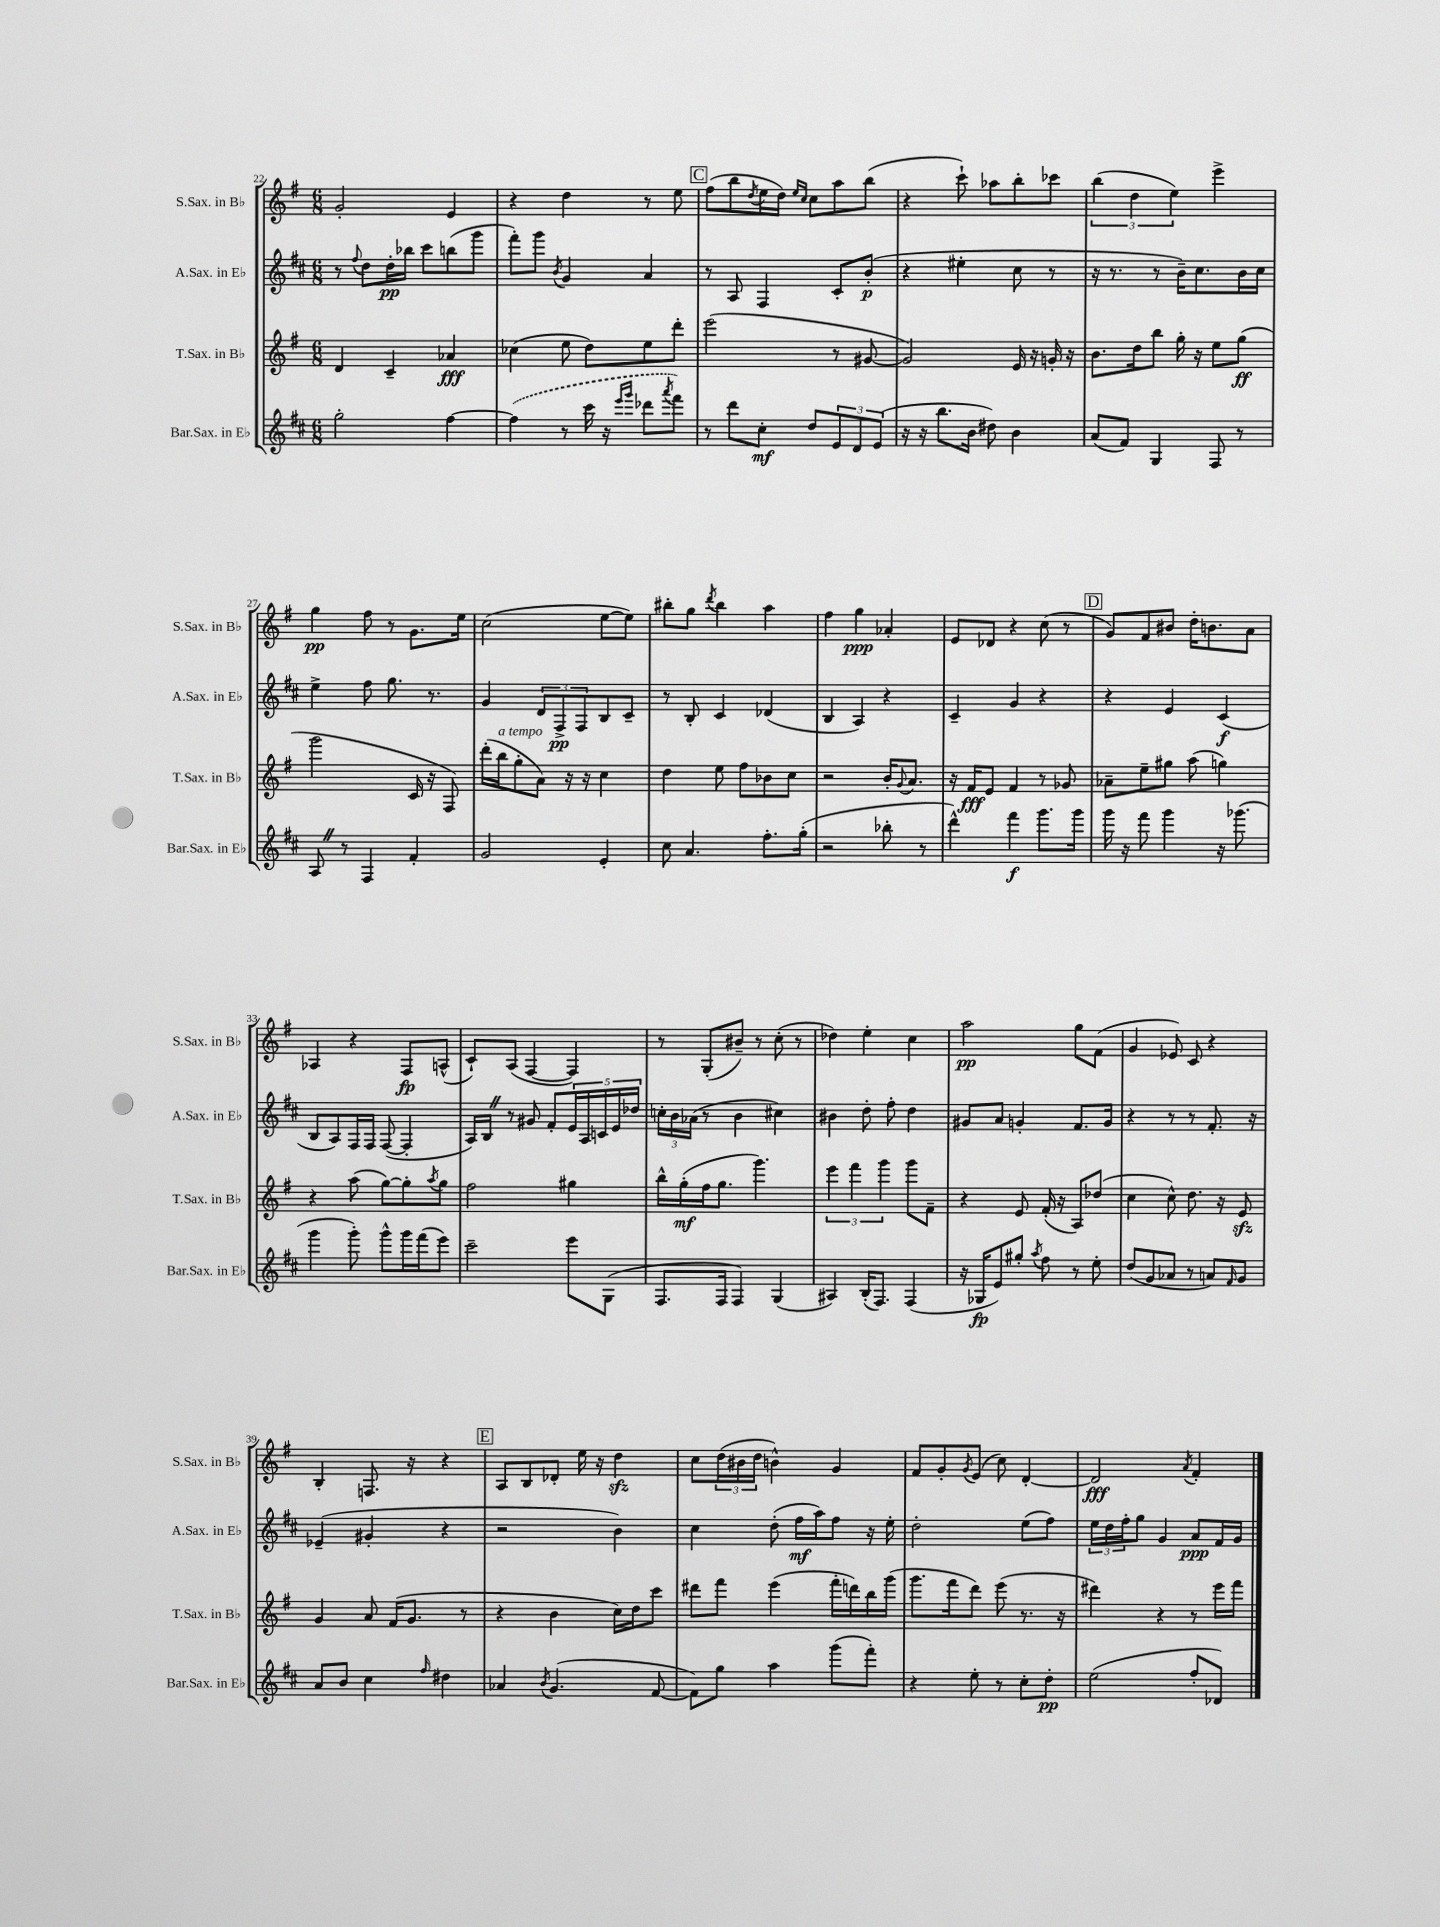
<<
\new StaffGroup <<
\new Staff = "s0" \with { instrumentName = "S.Sax. in Bb" shortInstrumentName = "S.Sax. in Bb" } {
    \clef treble \key g \major \numericTimeSignature \time 6/8
    g'2-. e'4 |
    r4 d''4 r8 e''8 |
    \mark \markup { \box "C" } fis''8( b''8 \acciaccatura { d''8 } e''16 d''16) \grace { e''16 c''16 } c''8 a''8 b''8( |
    r4 c'''8-!) aes''8 b''8-. ces'''8 |
    \tuplet 3/2 { b''4( d''4 e''4) } e'''4-> |
    g''4\pp fis''8 r8 g'8. e''16 |
    c''2( e''8~ e''8) |
    bis''8-. g''8 \acciaccatura { d'''8 } bis''4 a''4 |
    fis''4 g''4\ppp aes'4-. |
    e'8 des'8 r4 c''8( r8 |
    \mark \markup { \box "D" } g'8) fis'8 bis'8 d''16-. b'8. a'8 |
    aes4 r4 fis8\fp a8-^( |
    c'8-!) a8( fis4~ fis4) |
    r8 g8-.( bis'8--) r8 c''8-.( r8 |
    des''4) e''4-. c''4 |
    a''2\pp g''8 fis'8( |
    g'4 ees'8) c'8 r4 |
    b4-. f8. r16 r4 |
    \mark \markup { \box "E" } a8 b8 des'8-. e''16 r16 d''4\sfz |
    c''8 \tuplet 3/2 { d''16( bis'16 d''16 } b'4-^) g'4 |
    fis'8 g'8-. \acciaccatura { g'8 } e'8( c''8) d'4~-. |
    d'2\fff \acciaccatura { a'8 } fis'4-. \bar "|." |
}
\new Staff = "s1" \with { instrumentName = "A.Sax. in Eb" shortInstrumentName = "A.Sax. in Eb" } {
    \clef treble \key d \major \numericTimeSignature \time 6/8
    r8 \appoggiatura { fis''8 } d''8 d''16-.\pp bes''16 cis'''8 b''8( g'''8 |
    fis'''8-.) g'''8 \acciaccatura { b'8 } g'4 a'4 |
    \mark \markup { \box "C" } r8 a8 fis4 cis'8-. b'8-.\p( |
    r4 eis''4-. cis''8 r8 |
    r16 r8. r8 b'16--) cis''8. b'16 cis''16 |
    e''4-> fis''8 g''8. r8. |
    g'4 \tuplet 3/2 { d'8 fis8->\pp fis8 } b8 cis'8-- |
    r8 b8-. cis'4 des'4( |
    b4 a4) r4 |
    cis'4-- g'4 r4 |
    \mark \markup { \box "D" } r4 e'4 cis'4\f( |
    b8 a8) fis16 fis16 fis8~( fis4-. |
    a16) b16 \once \override BreathingSign.text = \markup { \musicglyph "scripts.caesura.straight" } \breathe r8 gis'8 fis'8-. \tuplet 5/4 { e'16 a16 c'16 e'16 des''16 } |
    \tuplet 3/2 { c''16-. b'16 aes'16( } r8 b'4 cis''4) |
    bis'4 d''8-. fis''8-. d''4 |
    gis'8 a'8 g'4-. fis'8. g'16 |
    r4 r8 r8 fis'8.-. r16 |
    ees'4--( gis'4-. r4 |
    \mark \markup { \box "E" } r2 b'4) |
    cis''4 d''8-.( fis''16\mf a''16) fis''8 r16 e''16-. |
    d''2-. e''8( fis''8) |
    \tuplet 3/2 { e''16 d''16 fis''16-. } g''8 g'4 a'8\ppp fis'16 g'16 \bar "|." |
}
\new Staff = "s2" \with { instrumentName = "T.Sax. in Bb" shortInstrumentName = "T.Sax. in Bb" } {
    \clef treble \key g \major \numericTimeSignature \time 6/8
    d'4 c'4-- aes'4\fff |
    ces''4( e''8 d''8) e''8 d'''8-. |
    \mark \markup { \box "C" } e'''2( r8 gis'8~ |
    gis'2) e'16 r16 g'16-. r16 |
    b'8. d''16 b''8 g''16-. r16 e''8 g''8\ff( |
    g'''2 c'16 r16 fis8) |
    d'''16-.( b''16^\markup { \italic "a tempo" } g''8-. a'8) r16 r16 c''4 |
    d''4 e''8 fis''8 bes'8 c''8 |
    r2 b'16-. \appoggiatura { g'8 } a'8. |
    r16 fis'16\fff e'8 fis'4 r8 ges'8 |
    \mark \markup { \box "D" } aes'8-- e''8-- gis''8 a''8( g''4) |
    r4 a''8( g''8~) g''8-. \acciaccatura { a''8 } g''8 |
    fis''2 gis''4 |
    b''16-^ g''16-.\mf( fis''16 g''8. g'''4.) |
    \tuplet 3/2 { e'''4 fis'''4 g'''4 } g'''8 fis'8-- |
    r4 e'8 fis'16-.( r16 a8) des''8( |
    c''4 c''8-^) d''8. r16 e'8\sfz |
    g'4 a'8 fis'16( g'8. r8 |
    \mark \markup { \box "E" } r4 b'4 c''16) d''16 c'''8 |
    dis'''8 fis'''8 e'''4( fis'''16-. d'''16) b''16 g'''16( |
    g'''8. fis'''16 d'''8) e'''8( r8. r16 |
    dis'''4) r4 r8 e'''16 fis'''16 \bar "|." |
}
\new Staff = "s3" \with { instrumentName = "Bar.Sax. in Eb" shortInstrumentName = "Bar.Sax. in Eb" } {
    \clef treble \key d \major \numericTimeSignature \time 6/8
    g''2-. fis''4~ |
    \once \slurDashed fis''4( r8 cis'''16 r16 \grace { e'''16 g'''16 } des'''8 \acciaccatura { a'''8 } fis'''8) |
    \mark \markup { \box "C" } r8 d'''8 cis''8-.\mf d''8 \tuplet 3/2 { e'8 d'8 e'8( } |
    r16 r16 b''8. b'16 dis''8) b'4 |
    a'8( fis'8) g4 fis8 r8 |
    a8 \once \override BreathingSign.text = \markup { \musicglyph "scripts.caesura.straight" } \breathe r8 fis4 fis'4-. |
    g'2 e'4-. |
    cis''8 a'4. fis''8.-. g''16-.( |
    r2 bes''8-. r8 |
    d'''4-^) fis'''4\f g'''8. g'''16 |
    \mark \markup { \box "D" } g'''16 r16 fis'''8 g'''4 r16 ges'''8.( |
    g'''4 g'''8-.) g'''8-^ g'''16 fis'''16( e'''8) |
    cis'''2-- e'''8 g8( |
    fis8. fis16 fis4) g4( |
    ais4) b16-.( fis8.) fis4( |
    r16 ges16\fp e'8) gis''8-. \acciaccatura { a''8 } fis''8 r8 e''8-. |
    d''8( g'8 aes'8 r8 a'8) \grace { fis'16 } g'8 |
    a'8 b'8 cis''4 \grace { fis''16 } dis''4 |
    \mark \markup { \box "E" } aes'4 \acciaccatura { b'8 } g'4.( fis'8~ |
    fis'8) g''8 a''4 g'''8( fis'''8-.) |
    r4 e''8-. r8 cis''8-. d''8-.\pp |
    e''2( fis''8-. des'8) \bar "|." |
}
>>
>>
\layout { \context { \Score currentBarNumber = #22 } }
